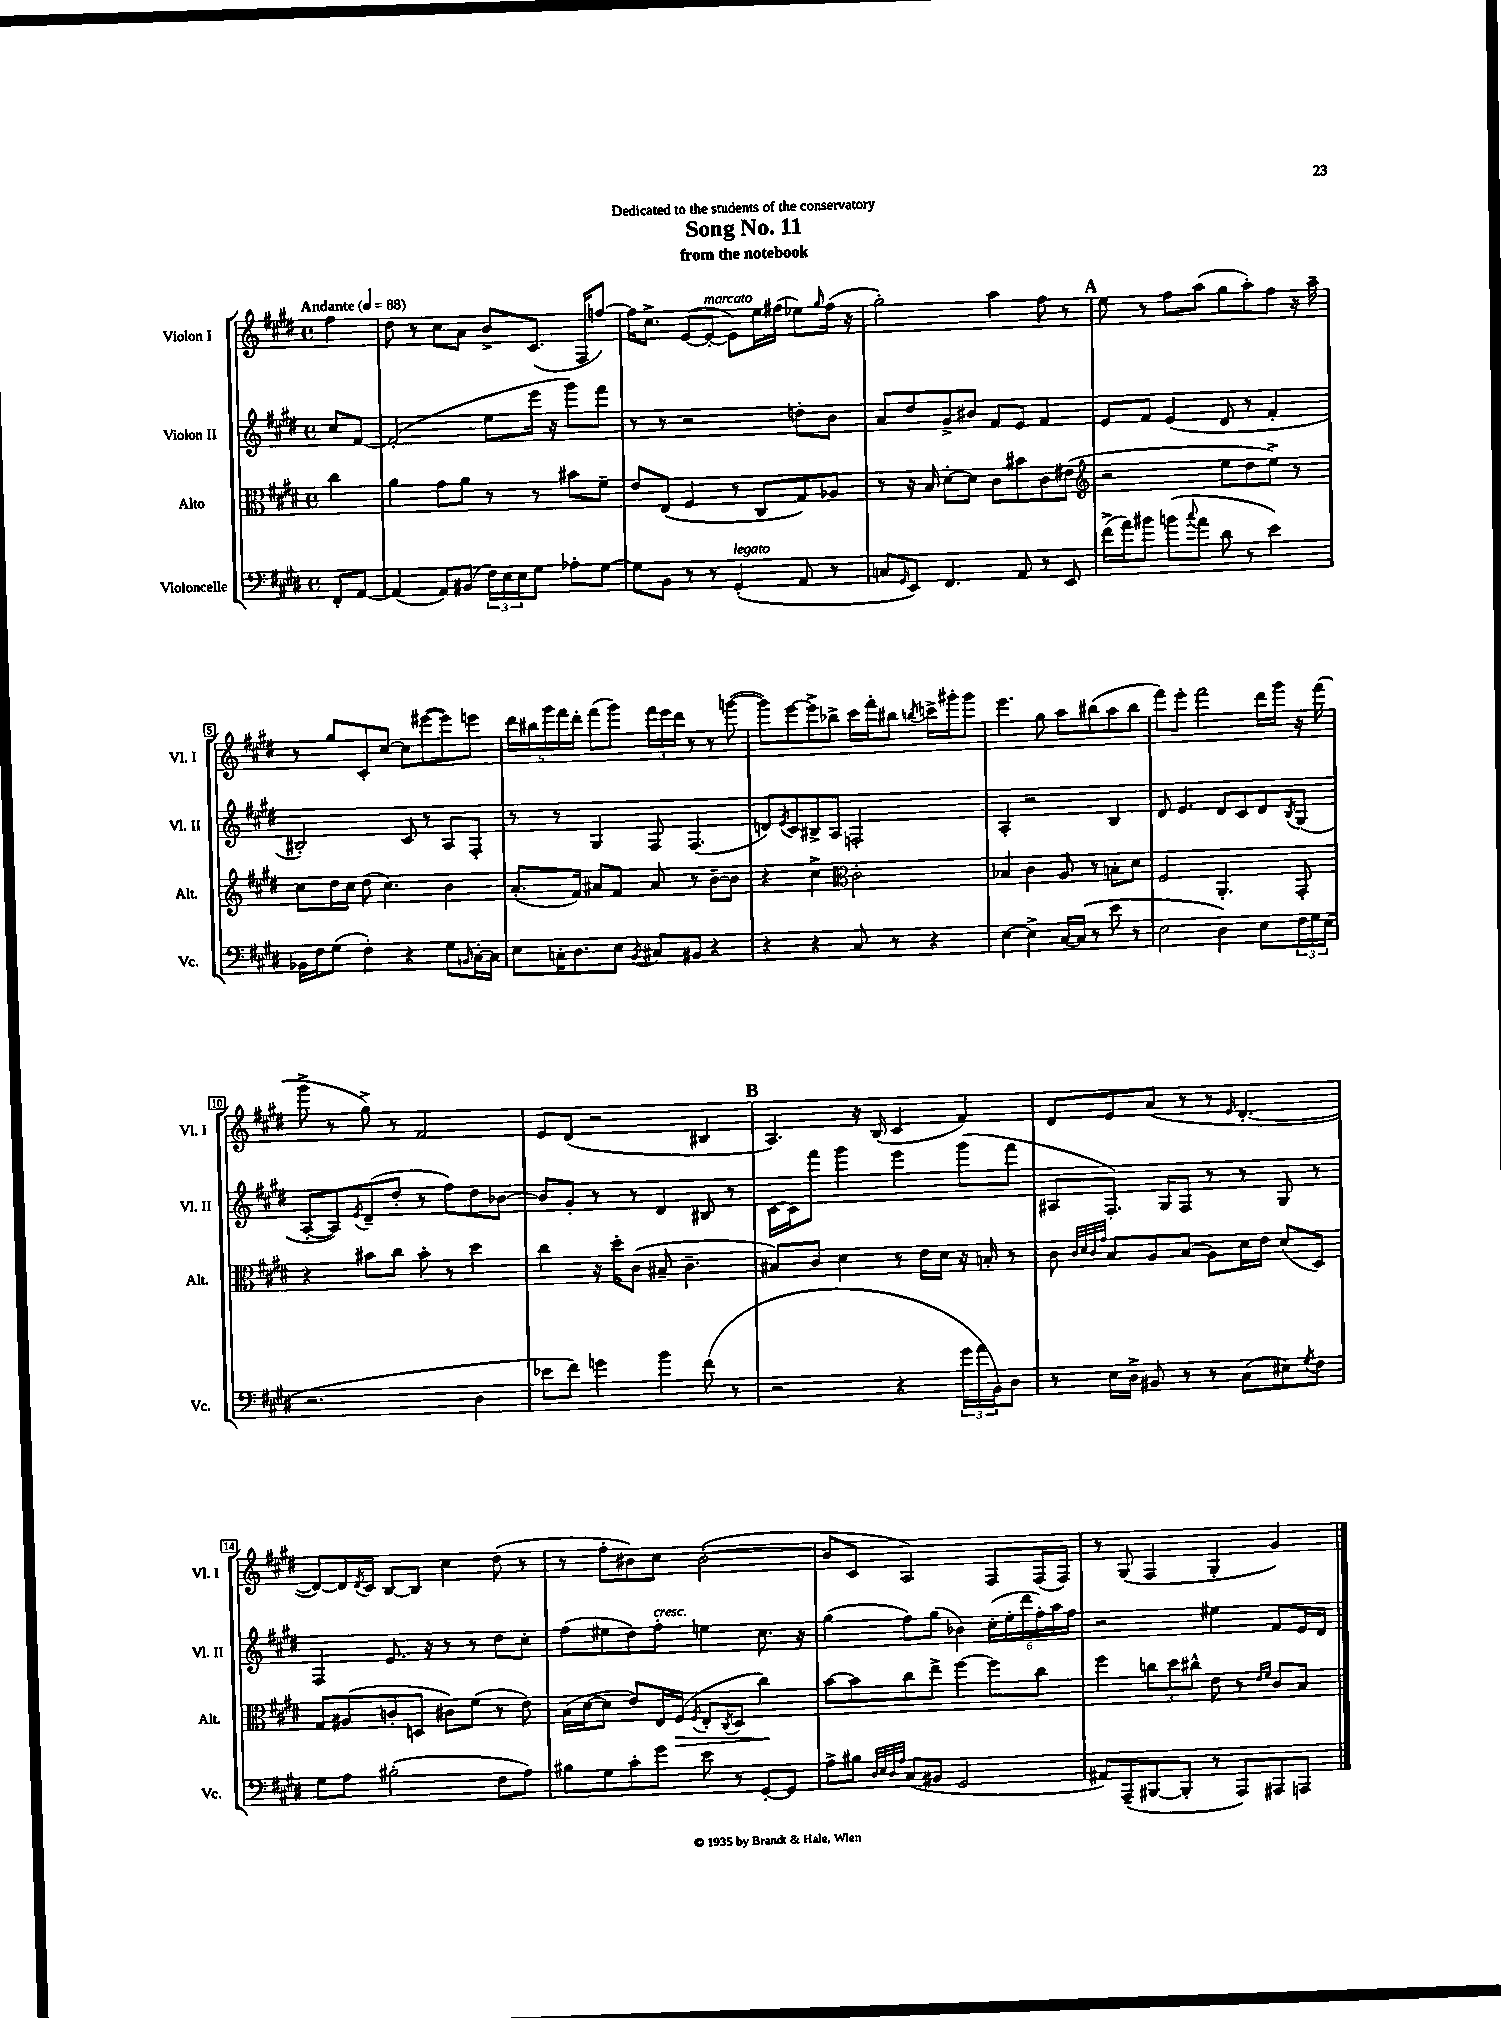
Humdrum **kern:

**kern	**kern	**kern	**kern
*staff4	*staff3	*staff2	*staff1
*clefF4	*clefC3	*clefG2	*clefG2
*k[f#c#g#d#]	*k[f#c#g#d#]	*k[f#c#g#d#]	*k[f#c#g#d#]
*M4/4	*M4/4	*M4/4	*M4/4
*met(c)	*met(c)	*met(c)	*met(c)
*MM88	*MM88	*MM88	*MM88
8FF#'/L	4cc#\	8cc#/L	4ff#\
[8AA/J	.	[8f#/J	.
=	=	=	=
(4AA/]	4a\	(2f#'/]	8dd#\
.	.	.	8r
8AA/L)	8g#\L	.	8cc#\L
(8BB#/J	8a\J	.	8a\J
24F#\LL)	8r	8ee\L	8b^/L
24E\	.	.	.
24E\J	.	.	.
8G#\J	8r	16eee\Jk	(8.c#/J
.	.	16r	.
8A-'\L	8b#\L	8ggg#\L)	.
.	.	.	16F#/LK
[8G#\J	8f#~\J	8fff#\J	[8ff/J)
=	=	=	=
8G#\]L	8e/L	8r	16ff\]LK
.	.	.	8.cc#^\J
8BB\J	(8E/J	8r	.
8r	4F#/	2r	([8e/L
8r	.	.	8e'/_J
(4GG#'/	8r	.	8e\]L)
.	8C#/L	.	16ee\L
.	.	.	(16ff#\JJ
8AA/	8G#/)	8dd'\L	8ee-\L)
.	.	.	16qqgg#/
8r	8A-/J	8b\J	(16ff#\Jk
.	.	.	16r
=	=	=	=
8C/L	8r	8a/L	2gg#'\)
16qqGG#/	.	.	.
8EE/J)	16r	8dd#/	.
.	16B/	.	.
4.FF#/	[8d#'\L	8g#^/	.
.	8d#\]J	8b#/J	.
.	8c#\L	8f#/L	4aa\
8AA/	8b#\	8e/J	.
8r	8c#\	4f#/	8ff#\
8EE/	(8e#\J	.	8r
=	=	=	=
*	*clefG2	*	*
(16f#^\LL	2r	8e/L	8ee\
16a\J)	.	.	.
8b#\J	.	8f#/J	8r
(8b\L	.	(4e/	8ff#\L
8qqcc#/	.	.	.
8a\J	.	.	(8aa\J
8d#\	8ee\L	8d#/	8gg#\L
8r	8dd#\	8r	8aa'\)
4e\)	8ee^\J)	4f#'/	8ff#\J
.	8r	.	16r
.	.	.	16aa~\
=	=	=	=
16BB-\LL	8cc#\L	2B#'/)	8r
16F#\J	.	.	.
(8G#\J	16dd#\L	.	8gg#/L
.	16cc#\JJ	.	.
4F#'\)	(8dd#\	.	8c#'/
.	4.cc#\)	.	[8cc#/J
4r	.	8c#/	8cc#\]L
.	.	8r	([8eee#\
8G#\L	4b\	8A/L	8eee#\])
16qqBB/	.	.	.
[16C#'\L	.	8F#'/J	8eee\J
16C#\]JJ	.	.	.
=	=	=	=
8E\L	(8.a'/L	8r	20ddd#\LL
.	.	.	20bb#\
.	.	.	20ggg#\
16C'\K	.	8r	.
.	.	.	20fff#\
8.D#\	16f#/Jk)	.	.
.	.	.	20ddd#'\JJ
.	8a#/L	4G#/	(8fff#\L
8E\J	8f#/J	.	8ggg#\J)
8qBB/	.	.	.
8C#/L	8a#/	8F#/	24fff#\LL
.	.	.	24eee\
.	.	.	24ddd#\JJ
8BB#/J	8r	(4.F#/	8r
4r	[8b~\L	.	8r
.	8b\]J	.	([8ggg\
=	=	=	=
4r	4r	8d/L)	8ggg\]L)
.	.	8qe/	.
.	.	8c#/	[8eee\
4r	4cc#^\	8B#^/	8eee^\]
.	.	8A/J	8bb-^\J
*	*clefC3	*	*
8C#/	2c#'\	2F'/	16ccc#\LL
.	.	.	16fff#'\J
8r	.	.	8bb#\J
.	.	.	8qbb/
4r	.	.	16ccc^\LL
.	.	.	16ggg#'\J
.	.	.	8ggg#\J
=	=	=	=
[4E\	4B-/	4A'/	4.eee\
4E^\]	4c#\	2r	.
.	.	.	8gg#\
[16C#/LL	8A/	.	8aa\L
(16C#/]JJ	.	.	.
8r	8r	.	(8bb#\
8e\	8B'\L	4B/	8aa\
8r	8d#\J	.	8bb#\J
=	=	=	=
2E\	2F#/	8d#/	8fff#\L)
.	.	4.e/	8eee'\J
.	.	.	2fff#\
4D#\)	4.AA'/	8d#/L	.
.	.	8c#/	.
8E\L	.	8d#/	16ddd#\LL
.	.	.	16ggg#\JJ
.	.	8qB/	.
24F#\L	8GG#'/	(8G#/J	16r
24G#\	.	.	.
.	.	.	(16fff#\
(24E\JJ	.	.	.
=	=	=	=
2.r	4r	[8A'/L	8ggg#^\
.	.	8A/])	8r
.	.	8qe/	.
.	8b#\L	(8d#~/	8gg#^\)
.	8cc#\J	8dd#'/J	8r
.	8b#'\	8r	2f#/
.	8r	8ff#\L)	.
4D#\	4dd#\	8dd#\	.
.	.	[8b-\J	.
=	=	=	=
8e-\L	4cc#\	8b-/]L	8e/L
8f#\J)	.	8g#'/J	(8d#/J
4g\	16r	8r	2r
.	16dd#'\LK	.	.
.	(8c#\J	8r	.
4b\	8B#~/	4d#/	.
.	4.c#~\	.	.
(8f#\	.	8B#/	4B#/
8r	.	8r	.
=	=	=	=
2r	8B#/L)	[16c#\LL	4.A/)
.	.	16c#\]J	.
.	8c#/J	8fff#\J	.
.	4d#\	4ggg#\	.
.	.	.	16r
.	.	.	(16B/
4r	8r	4eee\	4c#/
.	16e\LL	.	.
.	16d#\JJ	.	.
24g#\LL	16r	(8ggg#\L	4f#/)
24a\	.	.	.
.	16B'/	.	.
24BB\J)	.	.	.
8D#\J	8r	8fff#\J	.
=	=	=	=
8r	8c#\	8A#/L	8d#/L
.	32qqc#/LLL	.	.
.	32qqd#/	.	.
.	32qqc#/	.	.
.	32qqg#/JJJ	.	.
16E\LL	8B/L	8.F#'/J)	8e/
16D#^\JJ	.	.	.
8BB#/	8A/	.	(8a/J
.	.	16G#/LK	.
8r	(8B/J	8F#/J	8r
8r	8A\L)	8r	8r
.	.	.	16qqe/
(8C#\L	16d#\L	8r	[4.d#'/
.	16e\JJ	.	.
8E#\)	(8d#/L	8G#/	.
8qG#/	.	.	.
8F#\J	8D#/J)	8r	.
=	=	=	=
8G#\L	8G#/L	4F#/	8d#/_L)
8A\J	(8A#/	.	16d#/]L
.	.	.	8qd#/
.	.	.	16c#/JJ
(2B#'\	8c'/	8.e/	[8B/L
.	8D/J	.	8B/]J
.	.	16r	.
.	8c#\L)	8r	4cc#\
.	(8f#\J	8r	.
8F#\L	8r	8dd#\L	(8dd#\
8A\J)	8e\)	8cc#'\J	8r
=	=	=	=
8B#\L	(16B\LL	(8ff#\L	8r
.	[16d#\J	.	.
8G#\	8d#\]J	8ee#\	8ff#'\L
8c#'\	8e/L)	8dd#\)	8b#\)
8g#\J	16E/L	8ff#'\J	8cc#\J
.	(16F#/JJ	.	.
.	8qF#/	.	.
8e\	8E'/L	4ee\	([2b#'\
.	8qC#/	.	.
8r	8D#/J	.	.
[8GG#'/L	4cc#\)	8.cc#\	.
8GG#/]J	.	.	.
.	.	16r	.
=	=	=	=
8A^\L	[8b\L	(4gg#\	8b#/]L
8B#\J	8b\]	.	8c#/J
32qqD#/LLL	.	.	.
32qqE/	.	.	.
32qqD#/	.	.	.
32qqA/JJJ	.	.	.
(8C#/L	8cc#\	8ff#\L)	2A/)
8BB#/J	8ee^\J	(8gg#\J	.
2GG#/	[4ff#\	4b-\)	.
.	8ff#\]L	(24cc#'\LL	8F#/L
.	.	24ee'\	.
.	.	24ddd#\	.
.	8cc#\J	24ff#'\)	(16F#/L
.	.	24aa\	.
.	.	.	16F#/JJ)
.	.	24ff#\JJ	.
=	=	=	=
8AA#/L)	4ff#\	2r	8r
(8AAA~/	.	.	(8G#/
[8BBB#/	12cc\L	.	4F#/
.	12dd#\	.	.
8BBB#'/]J	.	.	.
.	12cc#^^\J	.	.
8r	8e\	4ee#\	4G#'/
8AAA/L)	8r	.	.
.	16qqe/LL	.	.
.	16qqf#/JJ	.	.
8AAA#/	8c#/L	8f#/L	4g#/)
8AAA/J	8B/J	16e/L	.
.	.	16d#/JJ	.
==	==	==	==
*-	*-	*-	*-
